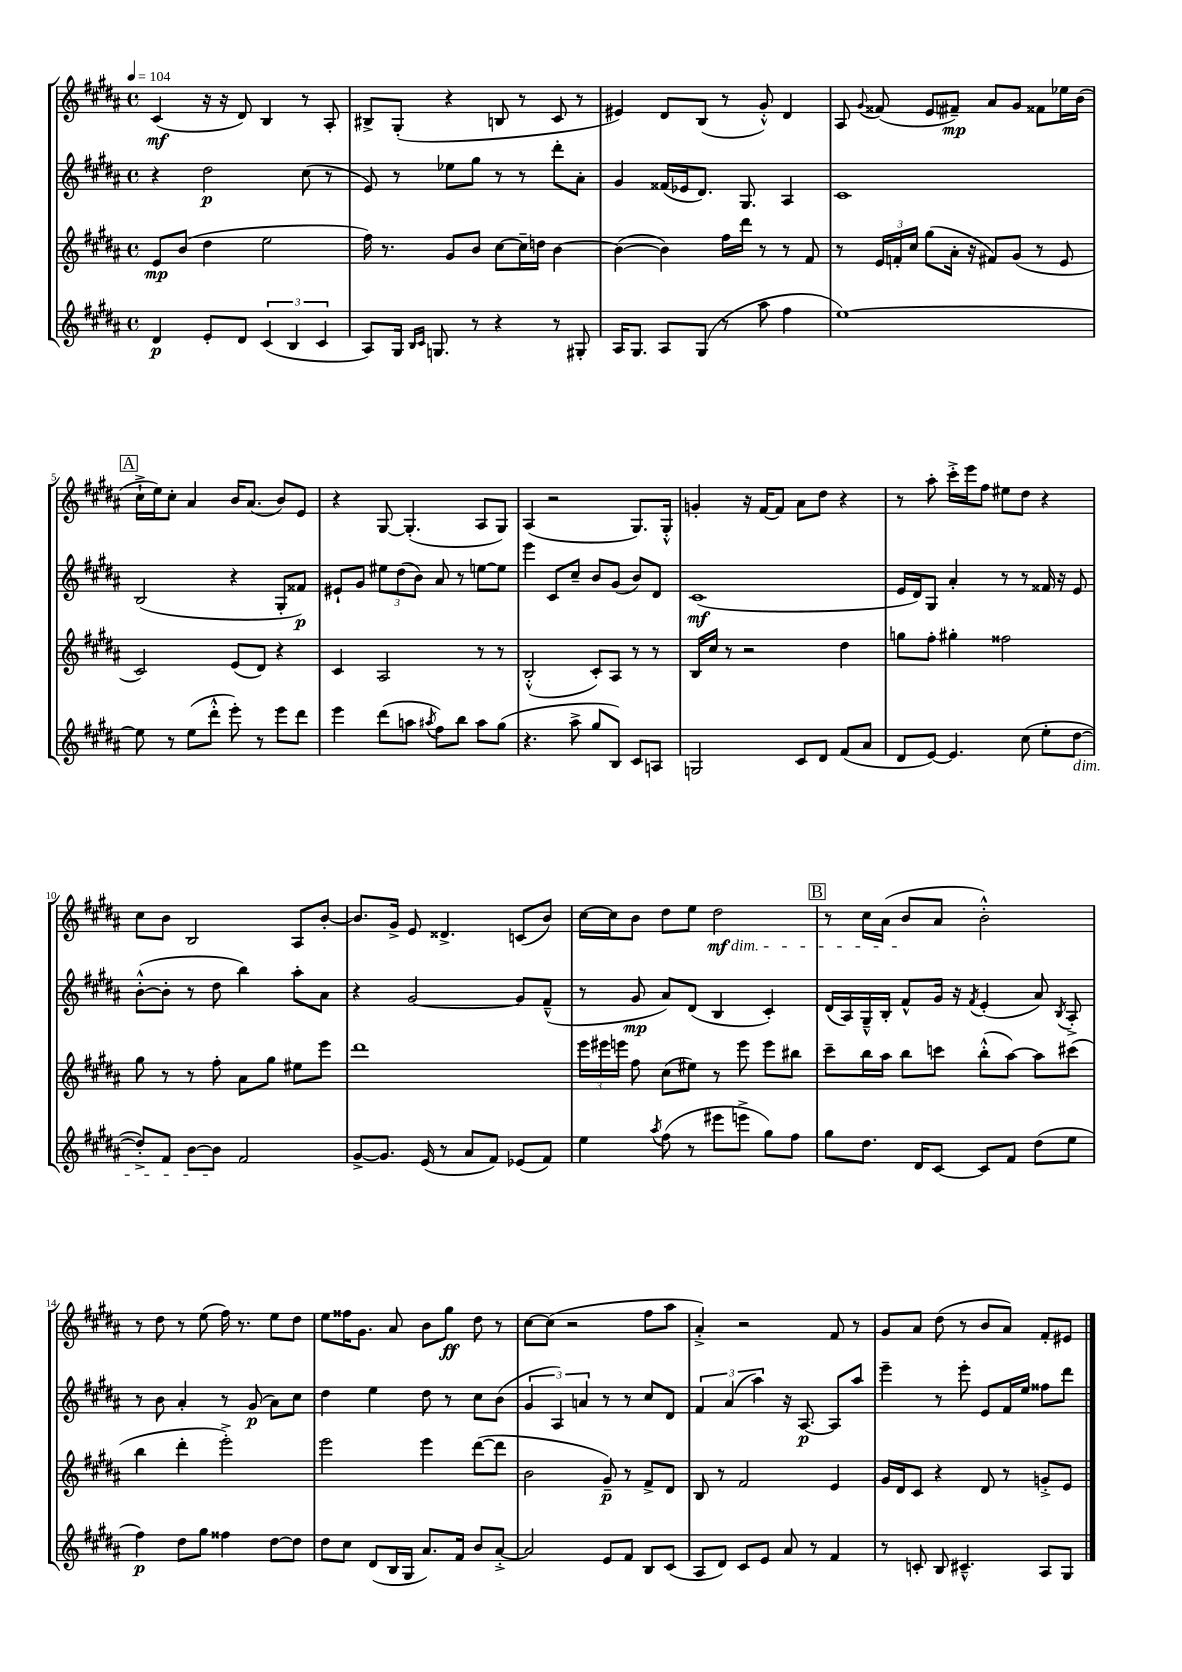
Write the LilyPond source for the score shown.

<<
\new StaffGroup <<
\new Staff = "s0" {
    \clef treble \key b \major \defaultTimeSignature \time 4/4 \tempo 4 = 104
    \autoBeamOff cis'4\mf( r16 r16 dis'8) b4 r8 ais8-. |
    bis8[-> gis8]-.( r4 b8 r8 cis'8 r8 |
    eis'4) dis'8[ b8]( r8 gis'8-.-^) dis'4 |
    ais8 \appoggiatura { gis'8 } fisis'8( e'8[ fis'8]--\mp) ais'8[ gis'8] fisis'8[ ees''16 b'16]( |
    \mark \markup { \box "A" } cis''16[-!-> e''16) cis''8]-. ais'4 b'16[ ais'8.]( b'8[) e'8] |
    r4 gis8~ gis4.-.( ais8[ gis8]) |
    ais4( r2 gis8.[) gis16]-.-^ |
    g'4-. r16 fis'16[~ fis'8] ais'8[ dis''8] r4 |
    r8 ais''8-. cis'''16[-.-> e'''16 fis''8] eis''8[ dis''8] r4 |
    cis''8[ b'8] b2 ais8[ b'8]~-. |
    b'8.[ gis'16]-> e'8 disis'4.-> c'8[( b'8]) |
    cis''16[~ cis''16 b'8] dis''8[ e''8] dis''2\mf\dim |
    \mark \markup { \box "B" } r8 cis''16[ ais'16]( b'8[\! ais'8] b'2-.-^) |
    r8 dis''8 r8 e''8( fis''16) r8. e''8[ dis''8] |
    e''8[ fisis''16 gis'8.] ais'8 b'8[ gis''8]\ff dis''8 r8 |
    cis''8[~ cis''8]( r2 fis''8[ ais''8] |
    ais'4-.->) r2 fis'8 r8 |
    gis'8[ ais'8] dis''8( r8 b'8[ ais'8]) fis'8[-. eis'8] \bar "|." |
}
\new Staff = "s1" {
    \clef treble \key b \major \defaultTimeSignature \time 4/4
    \autoBeamOff r4 dis''2\p cis''8( r8 |
    e'8) r8 ees''8[ gis''8] r8 r8 dis'''8[-. ais'8]-. |
    gis'4 fisis'16[( ees'16 dis'8.]) gis8. ais4 |
    cis'1 |
    \mark \markup { \box "A" } b2( r4 gis8[-. fisis'8]\p) |
    eis'8[-! gis'8] \tuplet 3/2 { eis''8[ dis''8( b'8]) } ais'8 r8 e''8[~ e''8] |
    e'''4 cis'8[ cis''8]-- b'8[ gis'8]( b'8[) dis'8] |
    cis'1\mf( |
    e'16[ dis'16) gis8] ais'4-. r8 r8 fisis'16 r16 e'8 |
    b'8[~-.-^( b'8]-. r8 dis''8 b''4) ais''8[-. ais'8] |
    r4 gis'2~ gis'8[ fis'8]---^( |
    r8 gis'8\mp ais'8[) dis'8]( b4 cis'4-.) |
    \mark \markup { \box "B" } dis'16[( ais16) gis16---^ b16]-. fis'8[-^ gis'16] r16 \acciaccatura { fis'8 } e'4-.( ais'8) \acciaccatura { b8 } ais8-.-> |
    r8 b'8 ais'4-. r8 gis'8\p( ais'8[) cis''8] |
    dis''4 e''4 dis''8 r8 cis''8[ b'8]( |
    \tuplet 3/2 { gis'4 ais4) a'4 } r8 r8 cis''8[ dis'8] |
    \tuplet 3/2 { fis'4 ais'4( ais''4) } r16 ais8.~\p ais8[ ais''8] |
    e'''4-- r8 e'''8-. e'8[ fis'16 e''16] fisis''8[ dis'''8] \bar "|." |
}
\new Staff = "s2" {
    \clef treble \key b \major \defaultTimeSignature \time 4/4
    \autoBeamOff e'8[\mp b'8]( dis''4 e''2 |
    fis''16) r8. gis'8[ b'8] cis''8[~ cis''16-- d''16] b'4~ |
    b'4~( b'4) fis''16[ dis'''16] r8 r8 fis'8 |
    r8 \tuplet 3/2 { e'16[ f'16-. cis''16] } gis''8[( ais'16]-. r16 fis'8[) gis'8]( r8 e'8 |
    \mark \markup { \box "A" } cis'2) e'8[( dis'8]) r4 |
    cis'4 ais2 r8 r8 |
    b2-.-^( cis'8[-.) ais8] r8 r8 |
    b16[ cis''16] r8 r2 dis''4 |
    g''8[ fis''8]-. gis''4-. fisis''2 |
    gis''8 r8 r8 fis''8-. ais'8[ gis''8] eis''8[ e'''8] |
    dis'''1 |
    \tuplet 3/2 { e'''16[ eis'''16 e'''16] } fis''8 cis''8[( eis''8]) r8 e'''8 e'''8[ bis''8] |
    \mark \markup { \box "B" } cis'''8[-- b''16 ais''16] b''8[ c'''8] b''8[-.-^( ais''8]~) ais''8[ cis'''8]( |
    b''4 dis'''4-. e'''2-.->) |
    e'''2 e'''4 dis'''8[~( dis'''8] |
    b'2 gis'8--\p) r8 fis'8[-> dis'8] |
    b8 r8 fis'2 e'4 |
    gis'16[ dis'16 cis'8] r4 dis'8 r8 g'8[-.-> e'8] \bar "|." |
}
\new Staff = "s3" {
    \clef treble \key b \major \defaultTimeSignature \time 4/4
    \autoBeamOff dis'4\p e'8[-. dis'8] \tuplet 3/2 { cis'4( b4 cis'4 } |
    ais8[) gis16] \grace { b16[ cis'16] } g8. r8 r4 r8 gis8-. |
    ais16[ gis8.] ais8[ gis8]( r8 ais''8 fis''4 |
    e''1~) |
    \mark \markup { \box "A" } e''8 r8 e''8[( dis'''8]-.-^ e'''8-.) r8 e'''8[ dis'''8] |
    e'''4 dis'''8[( a''8] \acciaccatura { ais''8 } fis''8[) b''8] ais''8[ gis''8]( |
    r4. ais''8-> gis''8[ b8]) cis'8[ a8] |
    g2 cis'8[ dis'8] fis'8[( ais'8] |
    dis'8[ e'8]~) e'4. cis''8( e''8[-. dis''8]~\dim |
    dis''8[-.->) fis'8] b'8[~ b'8]\! fis'2 |
    gis'8[~-> gis'8.] e'16( r8 ais'8[ fis'8]) ees'8[( fis'8]) |
    e''4 \acciaccatura { ais''8 } fis''8( r8 eis'''8[ e'''8]-> gis''8[) fis''8] |
    \mark \markup { \box "B" } gis''8[ dis''8.] dis'16[ cis'8]~ cis'8[ fis'8] dis''8[( e''8] |
    fis''4\p) dis''8[ gis''8] fisis''4 dis''8[~ dis''8] |
    dis''8[ cis''8] dis'8[( b16 gis16] ais'8.[) fis'16] b'8[ ais'8]~-.-> |
    ais'2 e'8[ fis'8] b8[ cis'8]( |
    ais8[ dis'8]) cis'8[ e'8] ais'8 r8 fis'4 |
    r8 c'8-. b8 cis'4.---^ ais8[ gis8] \bar "|." |
}
>>
>>
